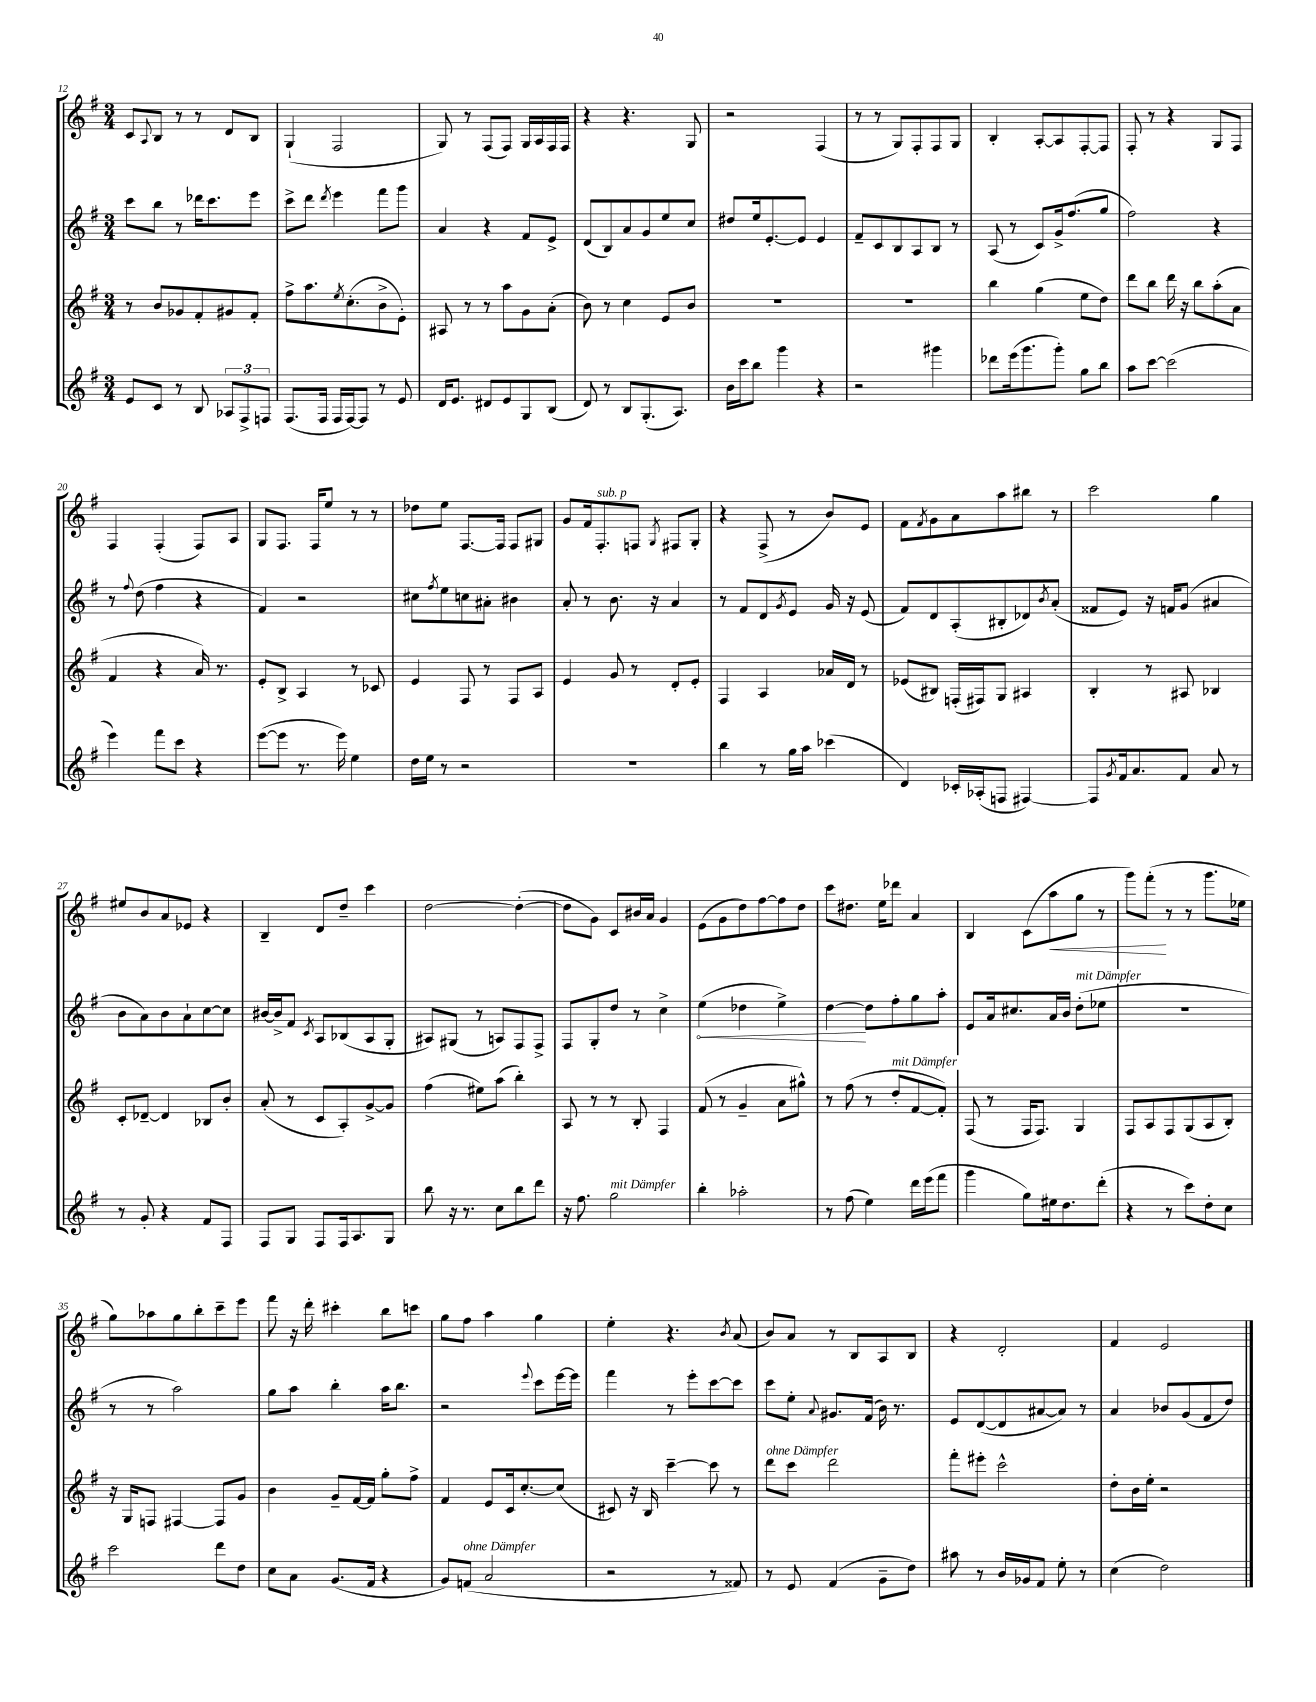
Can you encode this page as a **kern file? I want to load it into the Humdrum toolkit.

**kern	**kern	**kern	**kern
*staff4	*staff3	*staff2	*staff1
*clefG2	*clefG2	*clefG2	*clefG2
*k[f#]	*k[f#]	*k[f#]	*k[f#]
*M3/4	*M3/4	*M3/4	*M3/4
8e/L	8r	8ccc\L	8c/L
.	.	.	8qqA/
8c/J	8b/L	8bb\J	8B/J
8r	8g-/	8r	8r
8B/	8f#'/	16ddd-\LK	8r
.	.	8.ccc\	.
12A-/L	8g#/	.	8d/L
12F#^/	.	.	.
.	8f#'/J	8eee\J	8B/J
12F/J	.	.	.
=	=	=	=
(8.F#/L	8ff#^\L	8ccc^\L	(4G`/
.	8.aa\	8ddd\J	.
16F#/Jk	.	.	.
.	.	8qddd/	.
16F#/LL	.	4eee\	2F#/
.	8qee/	.	.
[16F#/J)	(8.cc'\	.	.
8F#/]J	.	.	.
8r	8b^\	8fff#\L	.
8e/	8e'\J)	8ggg\J	.
=	=	=	=
16d/LK	8A#/	4a/	8G/)
8.e/J	.	.	.
.	8r	.	8r
8d#/L	8r	4r	(8F#/L
8e/	8aa\L	.	8F#/J)
8G/	8g\	8f#/L	16G/LL
.	.	.	16A/
(8B/J	(8a'\J	8e^/J	16F#/
.	.	.	16F#/JJ
=	=	=	=
8d/)	8b\)	(8d/L	4r
8r	8r	8B/)	.
8B/L	4cc\	8a/	4.r
(8.G'/	.	8g/	.
.	8e/L	8ee/	.
8.A/J)	.	.	.
.	8b/J	8cc/J	8G/
=	=	=	=
16b\LL	2.r	8dd#/L	2r
16ccc\J	.	.	.
8bb\J	.	16ee/k	.
.	.	[8.e'/	.
4ggg\	.	.	.
.	.	8e/]J	.
4r	.	4e/	(4F#/
=	=	=	=
2r	2.r	8f#~/L	8r
.	.	8c/	8r
.	.	8B/	8G/L)
.	.	8A/	8F#'/
4ggg#\	.	8B/J	8F#/
.	.	8r	8G/J
=	=	=	=
8ddd-\L	4bb\	(8A/	4B'/
(16eee\k	.	8r	.
8.ggg\	.	.	.
.	(4gg\	8c/L)	[8A'/L
8ggg'\J)	.	16g^/k	8A/]
.	.	(8.ff#/	.
8gg\L	8ee\L	.	[8F#'/
8bb\J	8dd\J)	8gg/J	8F#/]J
=	=	=	=
8aa\L	8ddd\L	2ff#\)	8F#'/
[8ccc\J	8bb\J	.	8r
(2ccc\]	16ddd\	.	4r
.	16r	.	.
.	8bb\L	.	.
.	(8aa'\	4r	8G/L
.	8a\J	.	8F#/J
=	=	=	=
4eee\)	4f#/	8r	4F#/
.	.	8qqff#/	.
.	.	(8dd\	.
8fff#\L	4r	4ff#\	(4F#'/
8ccc\J	.	.	.
4r	16a/)	4r	8F#/L)
.	8.r	.	.
.	.	.	8A/J
=	=	=	=
([8eee\L	8e'/L	4f#/)	8G/L
8eee\]J	8B^/J	.	8.F#/J
8.r	4A/	2r	.
.	.	.	16F#/LK
.	.	.	8ee/J
16eee\)	.	.	.
4ee\	8r	.	8r
.	8c-/	.	8r
=	=	=	=
16dd\LL	4e/	8cc#\L	8dd-\L
16ee\JJ	.	.	.
.	.	8qff#/	.
8r	.	8ee\	8ee\J
2r	8F#/	8cc\	[8.F#/L
.	8r	8a#'\J	.
.	.	.	16F#/]Jk
.	8F#/L	4b#\	8F#/L
.	8A/J	.	8G#/J
=	=	=	=
2.r	4e/	8a'/	8g/L
.	.	8r	16f#/k
.	.	.	8.F#'/
.	8g/	8.b\	.
.	8r	.	8F/J
.	.	16r	.
.	.	.	8qG/
.	8d'/L	4a/	8F#/L
.	8e'/J	.	8G'/J
=	=	=	=
4bb\	4F#/	8r	4r
.	.	8f#/L	.
8r	4A/	8d/	(8F#^/
.	.	8qg/	.
16gg\LL	.	8e/J	8r
16aa\JJ	.	.	.
(4ccc-\	16a-/LL	16g/	8b/L)
.	16d/JJ	16r	.
.	8r	(8e/	8e/J
=	=	=	=
4d/)	(8e-/L	8f#/L)	8f#\L
.	.	.	8qf#/
.	8B#/J)	8d/	8g\
16c-'/LL	(16F'/LL	(8A'/	8a\
(16A-'/J	16F#/J)	.	.
8F/J	8G/J	8B#'/	8aa\
[4F#/)	4A#/	8d-/)	8bb#\J
.	.	8qb/	.
.	.	(8a'/J	8r
=	=	=	=
8F#/]L	4B'/	8f##/L	2ccc\
8qg/	.	.	.
16f#/k	.	8e/J)	.
8.a/	.	.	.
.	8r	16r	.
.	.	16f/LK	.
8f#/J	8A#/	(8g/J	.
8a/	4B-/	4a#/	4gg\
8r	.	.	.
=	=	=	=
8r	8c'/L	8b\L	8ee#/L
8g'/	[8d-~/J	8a\)	8b/
4r	4d-/]	8b\	8a/
.	.	8a`\	8e-/J
8f#/L	8B-/L	[8cc\	4r
8F#/J	8b'/J	8cc\]J	.
=	=	=	=
8F#/L	(8a'/	[16b#/LL	4B~/
.	.	16b#^/]J	.
8G/J	8r	8f#/J	.
.	.	8qc/	.
8F#/L	8c/L	8A/L	8d/L
16F#/k	8A'/)	(8B-/	8dd~/J
8.A/	.	.	.
.	[8g^/	8A/	4ccc\
8G/J	8g/]J	8G'/J	.
=	=	=	=
8bb\	(4ff#\	8A#/L)	[2dd\
16r	.	(8G#/J	.
8.r	.	.	.
.	8ee#\L)	8r	.
8cc\L	(8aa\J	8A/L)	.
8bb\	4bb'\)	8F#/	(4dd'\_
8ddd\J	.	8F#^/J	.
=	=	=	=
16r	8A/	8F#/L	8dd\]L
8.ff#\	.	.	.
.	8r	8G'/	8g\J)
2gg\	8r	8dd/J	8c/L
.	8B'/	8r	16b#/L
.	.	.	16a/JJ
.	4F#/	4cc^\	4g/
=	=	=	=
4bb'\	(8f#/	(4ee\	(8e\L
.	8r	.	8g\
2aa-'\	4g~/	4dd-\	8dd\)
.	.	.	[8ff#\
.	8a\L	4ee^\)	8ff#\]
.	8gg#^^\J)	.	8dd\J
=	=	=	=
8r	8r	[4dd\	8ccc\L
(8ff#\	(8ff#\	.	8.dd#\J
4ee\)	8r	8dd\]L	.
.	.	.	16ee\LK
.	8dd'/L	8ff#'\	8ddd-\J
16ddd\LL	[8f#/	8gg\	4a/
(16eee\J	.	.	.
8fff#\J	8f#'/]J)	8aa'\J	.
=	=	=	=
4ggg\	(8F#/	8e/L	4B/
.	8r	16a/k	.
.	.	8.cc#/	.
8gg\L)	16F#/LK	.	(8c\L
.	8.F#/J)	.	.
16ee#\k	.	16a/L	8aa\
8.dd\	.	16b/JJ	.
.	4G/	(8dd'\L	8gg\J
(8ddd'\J	.	8ee-\J	8r
=	=	=	=
4r	8F#/L	2.r	8ggg\L)
.	8A/	.	(8fff#'\J
8r	8F#/	.	8r
8ccc\L)	(8G/	.	8r
8dd'\	8A/	.	8.ggg\L
8cc\J	8B'/J)	.	.
.	.	.	16ee-\Jk
=	=	=	=
2ccc\	16r	8r	8gg\L)
.	16G/LK	.	.
.	8F/J	8r	8aa-\
.	[4F#/	2aa\)	8gg\
.	.	.	8bb'\
8ddd\L	8F#/]L	.	8ccc~\
8dd\J	8g/J	.	8eee\J
=	=	=	=
8cc\L	4b\	8gg\L	8fff#\
8a\J	.	8aa\J	16r
.	.	.	16ddd'\
(8.g/L	8g~/L	4bb'\	4ccc#'\
.	[16f#/L	.	.
16f#/Jk	16f#/]JJ	.	.
4r	8gg'\L	16aa\LK	8bb\L
.	.	8.bb\J	.
.	8ff#^\J	.	8ccc\J
=	=	=	=
8g/L)	4f#/	2r	8gg\L
(8f/J	.	.	8ff#\J
2a/	8e/L	.	4aa\
.	16c/k	.	.
.	[8.cc'/	.	.
.	.	8qqeee/	.
.	.	8ccc\L	4gg\
.	(8cc/]J	[16eee\L	.
.	.	16eee\]JJ	.
=	=	=	=
2r	8c#/)	4fff#\	4ee'\
.	16r	.	.
.	16B/	.	.
.	[4ccc~\	8r	4.r
.	.	8eee'\L	.
8r	8ccc\]	[8ccc\	.
.	.	.	8qb/
8f##/)	8r	8ccc\]J	(8a/
=	=	=	=
8r	8ddd\L	8ccc\L	8b/L)
8e/	8ccc\J	8ee'\J	8a/J
.	.	8qqa/	.
(4f#/	2ddd\	8.g#/L	8r
.	.	.	8B/L
.	.	(16f#/Jk	.
8g~\L	.	16b\)	8A/
.	.	8.r	.
8dd\J)	.	.	8B/J
=	=	=	=
8aa#\	8fff#'\L	8e/L	4r
8r	8eee#'\J	([8d/	.
16b/LL	2ccc^^\	8d/]	2d'/
16g-/J	.	.	.
8f#/J	.	[8a#/	.
8ee'\	.	8a#/]J)	.
8r	.	8r	.
=	=	=	=
(4cc\	8dd'\L	4a/	4f#/
.	16b\L	.	.
.	16ee'\JJ	.	.
2dd\)	2r	8b-/L	2e/
.	.	(8g/	.
.	.	8f#/	.
.	.	8dd/J)	.
==	==	==	==
*-	*-	*-	*-
